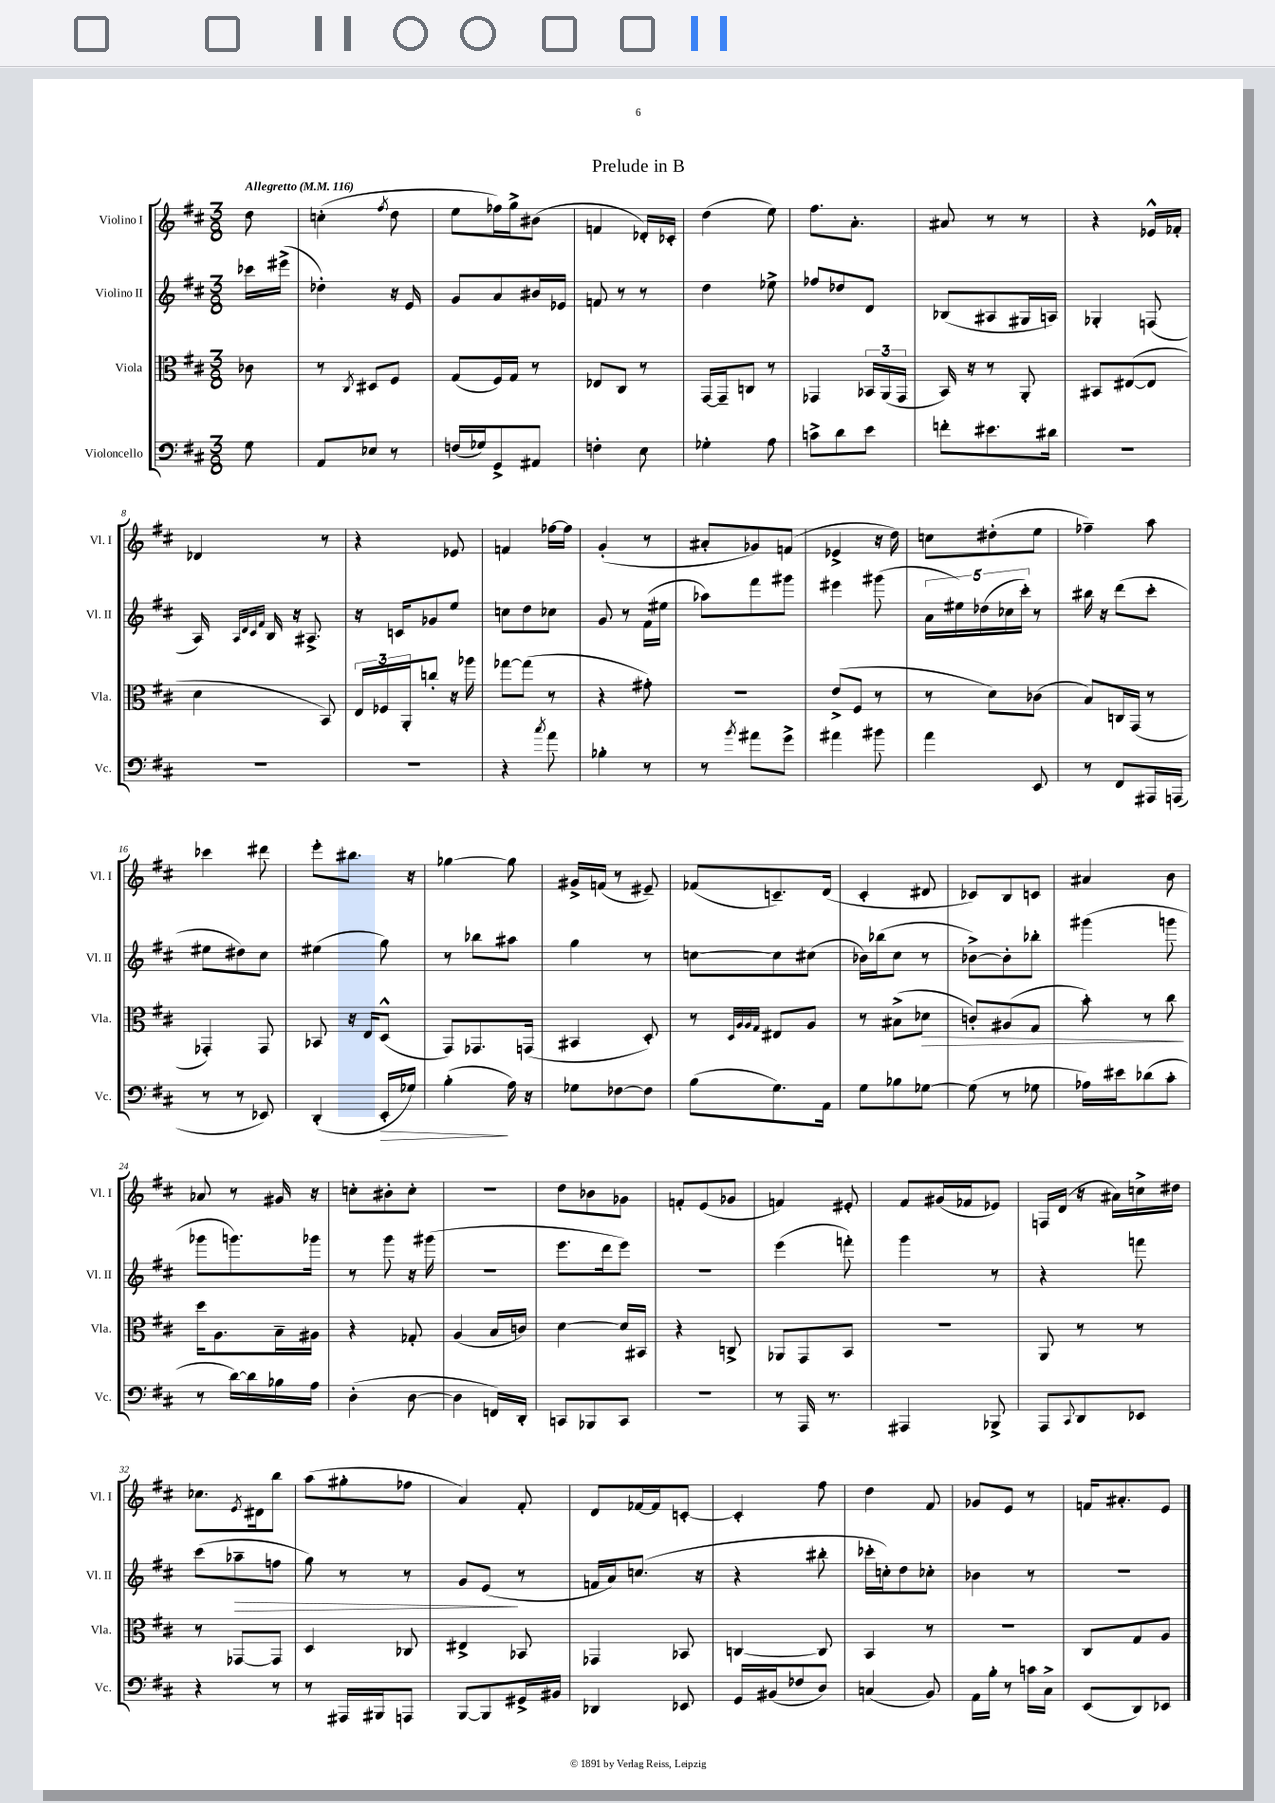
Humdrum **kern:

**kern	**dynam	**kern	**dynam	**kern	**dynam	**kern
*part4	*part4	*part3	*part3	*part2	*part2	*part1
*staff4	*staff4	*staff3	*staff3	*staff2	*staff2	*staff1
*I"Violoncello	*	*I"Viola	*	*I"Violino II	*	*I"Violino I
*I'Vc.	*	*I'Vla.	*	*I'Vl. II	*	*I'Vl. I
*clefF4	*	*clefC3	*	*clefG2	*	*clefG2
*k[f#c#]	*	*k[f#c#]	*	*k[f#c#]	*	*k[f#c#]
*M3/8	*	*M3/8	*	*M3/8	*	*M3/8
*MM116	*	*MM116	*	*MM116	*	*MM116
=	=	=	=	=	=	=
!	!	!	!	!	!	!LO:TX:a:B:t=Allegretto
8G\	.	8c-X\	.	16ccc-X\LL	.	8dd\
.	.	.	.	(16eee#X^\JJ	.	.
=1	=1	=1	=1	=1	=1	=1
8AA/L	.	8r	.	4dd-X'\)	.	(4ccn'\
.	.	8qC#/	.	.	.	.
8E-X/J	.	8D#X/L	.	.	.	.
.	.	.	.	.	.	8qff#/
8r	.	8F#/J	.	16r	.	8dd\
.	.	.	.	16e/	.	.
=2	=2	=2	=2	=2	=2	=2
(16Fn/LL	.	(8G/L	.	8g/L	.	8ee\L
16G-X/J)	.	.	.	.	.	.
8GG^/	.	16F#/L)	.	8a/	.	16ff-X\L)
.	.	16G/JJ	.	.	.	16gg^\J
8AA#X/J	.	8r	.	16b#X/L	.	(8b#X\J
.	.	.	.	16e-X/JJ	.	.
=3	=3	=3	=3	=3	=3	=3
4Fn'\	.	8E-X/L	.	8fn/	.	4fn/
.	.	8C#/J	.	8r	.	.
8E\	.	8r	.	8r	.	16d-X'/LL)
.	.	.	.	.	.	16c-X'/JJ
=4	=4	=4	=4	=4	=4	=4
4G-X'\	.	[16GG/LL	.	4dd\	.	(4dd\
.	.	16GG~/J]	.	.	.	.
.	.	8Cn/J	.	.	.	.
8A\	.	8r	.	8ee-X^\	.	8ee\)
=5	=5	=5	=5	=5	=5	=5
8cn^\L	.	4GG-X/	.	8ff-X/L	.	8.ff#\L
8d\	.	.	.	8dd-X/	.	.
.	.	.	.	.	.	8.a'\J
8e\J	.	24BB-X/LL	.	8d/J	.	.
.	.	(24AA/	.	.	.	.
.	.	24GG-/JJ	.	.	.	.
=6	=6	=6	=6	=6	=6	=6
8fn'\L	.	16BB/)	.	(8B-X/L	.	8a#X/
.	.	16r	.	.	.	.
8.e#X\	.	8r	.	8A#X/	.	8r
.	.	8AA'/	.	16G#X/L	.	8r
16d#X\Jk	.	.	.	16An/JJ)	.	.
=7	=7	=7	=7	=7	=7	=7
4.r	.	8BB#X/L	.	4G-X'/	.	4r
.	.	([8E#X/	.	.	.	.
.	.	8E#/J]	.	(8Fn/	.	16e-X^^/LL
.	.	.	.	.	.	16f-X'/JJ
!!LO:LB:g=z
=8	=8	=8	=8	=8	=8	=8
4.r	.	4d\	.	16A/)	.	4d-X/
.	.	.	.	32qqA/LLL	.	.
.	.	.	.	32qqd/	.	.
.	.	.	.	32qqc#/	.	.
.	.	.	.	32qqf#/JJJ	.	.
.	.	.	.	16B/	.	.
.	.	.	.	16r	.	.
.	.	.	.	8.A#X^/	.	.
.	.	8BB/)	.	.	.	8r
=9	=9	=9	=9	=9	=9	=9
4.r	.	24E/LL	.	16r	.	4r
.	.	24F-X/	.	.	.	.
.	.	.	.	16cn/KL	.	.
.	.	24AA'/J	.	.	.	.
.	.	8ccn'/J	.	8g-X/	.	.
.	.	16r	.	8ee/J	.	8e-X/
.	.	16aa-X\	.	.	.	.
=10	=10	=10	=10	=10	=10	=10
4r	.	[8gg-X\L	.	8ccn\L	.	4fn/
.	.	(8gg-\J]	.	8dd\	.	.
8qcc#/	.	.	.	.	.	.
8a\	.	8r	.	8cc-X\J	.	[16ff-X\LL
.	.	.	.	.	.	16ff-\JJ]
=11	=11	=11	=11	=11	=11	=11
4B-X'\	.	4r	.	8g/	.	(4g'/
.	.	.	.	8r	.	.
8r	.	8g#X'\)	.	(16f#\LL	.	8r
.	.	.	.	16ee#X\JJ	.	.
=12	=12	=12	=12	=12	=12	=12
8r	.	4.r	.	8aa-X\L)	.	8a#X'/L
8qb/	.	.	.	.	.	.
8a#X\L	.	.	.	8fff#\	.	8g-X/)
8g^\J	.	.	.	8ggg#X\J	.	(8fn/J
=13	=13	=13	=13	=13	=13	=13
4a#X\	.	(8e^/L	.	4eee#X\	.	4e-X^/
.	.	8F#/J	.	.	.	.
8b#X\	.	8r	.	(8ggg#X\	.	16r
.	.	.	.	.	.	16dd\)
=14	=14	=14	=14	=14	=14	=14
4a\	.	8r	.	20a\LL	.	8ccn\L
.	.	.	.	20ee#X\)	.	.
.	.	.	.	(20dd-X\	.	.
.	.	8d\L)	.	.	.	(8dd#X'\
.	.	.	.	20cc-X\	.	.
.	.	.	.	20ccc#'\JJ)	.	.
8EE/	.	(8c-X\J	.	8r	.	8ee\J
=15	=15	=15	=15	=15	=15	=15
8r	.	8B/L)	.	16bb#X\	.	4ff-X~\)
.	.	.	.	16r	.	.
8FF#/L	.	16Cn/L	.	(8ddd\L	.	.
.	.	(16GG/JJ	.	.	.	.
16AAA#X/L	.	8r	.	8ccc#'\J	.	8aa\
(16AAAn/JJ	.	.	.	.	.	.
!!LO:LB:g=z
=16	=16	=16	=16	=16	=16	=16
8r	.	4GG-X'/)	.	8ee#X\L	.	4ccc-X\
8r	.	.	.	8dd#X\)	.	.
8EE-X/)	.	8GG-/	.	8cc#\J	.	8ddd#X\
=17	=17	=17	=17	=17	=17	=17
(4DD'/	.	8BB-X/	.	(4ee#X\	.	8eee'\L
.	.	16r	.	.	.	8.bb#X\J
.	.	16E/KL	.	.	.	.
!	!LO:HP:b	!	!	!	!	!
16EE'/LL	>	(8D^^/J	.	8gg\)	.	.
16G-X/JJ)	.	.	.	.	.	16r
=18	=18	=18	=18	=18	=18	=18
(4B'\	.	8GG/L)	.	8r	.	[4gg-X\
.	.	8.GG-X/	.	8bb-X\L	.	.
16A\)	]	.	.	8aa#X\J	.	8gg-\]
16r	.	(16GGn/Jk	.	.	.	.
=19	=19	=19	=19	=19	=19	=19
8G-X\L	.	4BB#X/	.	4gg\	.	16g#X^/LL
.	.	.	.	.	.	(16fn/JJ
[8F-X\	.	.	.	.	.	8r
8F-\J]	.	8D'/)	.	8r	.	8e#X~/)
=20	=20	=20	=20	=20	=20	=20
(8B\L	.	8r	.	[8ccn\L	.	(8f-X/L
.	.	32qqD/LLL	.	.	.	.
.	.	32qqA/	.	.	.	.
.	.	32qqA/	.	.	.	.
.	.	32qqG/JJJ	.	.	.	.
8.G\)	.	8E#X/L	.	8cc\]	.	8.cn~/)
.	.	8A/J	.	(8cc#X\J	.	.
16AA\Jk	.	.	.	.	.	(16d/Jk
=21	=21	=21	=21	=21	=21	=21
8G\L	.	8r	.	16b-X\LL)	.	4c#'/
.	.	.	.	(16bb-X\J	.	.
8B-X\	.	(8B#X^\L	.	8cc#\J	.	.
!	!	!	!LO:HP:b	!	!	!
[8G-X\J	.	8d-X\J	>	8r	.	8d#X/
=22	=22	=22	=22	=22	=22	=22
(8G-\]	.	8cn'/L)	.	[8b-X^\L)	.	8c-X/L)
8r	.	(8A#X/	.	8b-'\]	.	8B/
8G-X\	.	8G/J	.	8bb-X'\J	.	8cn/J
=23	=23	=23	=23	=23	=23	=23
16A-X\LL)	.	8b'\)	.	(4ggg#X\	.	4a#X/
16e#X\J	.	.	.	.	.	.
(8d-X\	.	8r	.	.	.	.
8c#'\J	.	8cc#\	.	8gggn\	.	8b\
.	.	.	]	.	.	.
!!LO:LB:g=z
=24	=24	=24	=24	=24	=24	=24
8r	.	16dd\KL	.	8ggg-X\L	.	8a-X/
.	.	8.A\	.	.	.	.
[16d\LL)	.	.	.	8.gggn\)	.	8r
16d\]	.	.	.	.	.	.
16B-X\	.	16B~\L	.	.	.	16g#X/
16A\JJ	.	16A#X\JJ	.	16ggg-X\Jk	.	16r
=25	=25	=25	=25	=25	=25	=25
(4D'\	.	4r	.	8r	.	8ccn'\L
.	.	.	.	8ggg\	.	8b#X'\
[8D\	.	8G-X'/	.	16r	.	8cc'\J
.	.	.	.	(16ggg#X\	.	.
=26	=26	=26	=26	=26	=26	=26
4D\]	.	(4A/	.	4.r	.	4.r
16FFn/LL)	.	16B/LL	.	.	.	.
16DD'/JJ	.	16cn/JJ)	.	.	.	.
=27	=27	=27	=27	=27	=27	=27
8CCn/L	.	[4d\	.	8.eee\L	.	8dd\L
8BBB-X/	.	.	.	.	.	8b-X\
.	.	.	.	16ddd\k	.	.
8CC/J	.	16d/LL]	.	8eee\J)	.	8g-X\J
.	.	16BB#X/JJ	.	.	.	.
=28	=28	=28	=28	=28	=28	=28
4.r	.	4r	.	4.r	.	8fn'/L
.	.	.	.	.	.	(8e/
.	.	8Cn^/	.	.	.	8g-X/J
=29	=29	=29	=29	=29	=29	=29
8r	.	8AA-X/L	.	(4eee\	.	4fn/)
16AAA/	.	8GG/	.	.	.	.
8.r	.	.	.	.	.	.
.	.	8BB/J	.	8fffn'\)	.	8e#X'/
=30	=30	=30	=30	=30	=30	=30
4AAA#X/	.	4.r	.	4ggg\	.	8f#/L
.	.	.	.	.	.	(16g#X/L
.	.	.	.	.	.	16f-X/J
8BBB-X^/	.	.	.	8r	.	8e-X/J)
=31	=31	=31	=31	=31	=31	=31
8AAA/L	.	8AA/	.	4r	.	16Fn/LL
.	.	.	.	.	.	(16d/JJ
8qqCC#/	.	.	.	.	.	.
8DD/	.	8r	.	.	.	16r
.	.	.	.	.	.	16a#X\LL)
8EE-X/J	.	8r	.	8fffn\	.	16ccn^\
.	.	.	.	.	.	16dd#X\JJ
!!LO:LB:g=z
=32	=32	=32	=32	=32	=32	=32
4r	.	8r	.	(8ccc#\L	.	8.cc-X\L
!	!	!	!	!	!LO:HP:b	!
.	.	[8GG-X/L	.	8aa-X~\	>	.
.	.	.	.	.	.	8qe/
.	.	.	.	.	.	16d#X\k
8r	.	8GG-/J]	.	8ffn\J	.	8bb\J
=33	=33	=33	=33	=33	=33	=33
8r	.	4D/	.	8gg\)	.	(8aa\L
16AAA#X/LL	.	.	.	8r	.	8gg#X'\
16BBB#X/J	.	.	.	.	.	.
8AAAn/J	.	8C-X/	.	8r	.	8ff-X\J
=34	=34	=34	=34	=34	=34	=34
[8BBB/L	.	4E#X^/	.	8g/L	.	4a/)
8BBB/]	.	.	.	(8e/J	.	.
16GG#X^/L	.	8BB-X/	.	8r	]	8f#'/
16BB#X/JJ	.	.	.	.	.	.
=35	=35	=35	=35	=35	=35	=35
4DD-X/	.	4GG-X/	.	16fn/LL	.	8d/L
.	.	.	.	16a/J)	.	.
.	.	.	.	(8.ccn/J	.	[16f-X/L
.	.	.	.	.	.	16f-/J]
8EE-X/	.	8BB-X/	.	.	.	[8cn'/J
.	.	.	.	16r	.	.
=36	=36	=36	=36	=36	=36	=36
16GG/LL	.	[4Cn/	.	4r	.	4c'/]
(16BB#X/J	.	.	.	.	.	.
8F-X/	.	.	.	.	.	.
8D/J)	.	8C/]	.	8bb#X'\	.	8ff#\
=37	=37	=37	=37	=37	=37	=37
(4Cn/	.	4BB/	.	16ccc-X'\LL	.	4dd\
.	.	.	.	16ccn'\J)	.	.
.	.	.	.	8dd\	.	.
8BB/)	.	8r	.	8cc-X'\J	.	8f#/
=38	=38	=38	=38	=38	=38	=38
16AA\LL	.	4.r	.	4b-X\	.	8g-X/L
16B'\JJ	.	.	.	.	.	.
8r	.	.	.	.	.	8e/J
16cn\LL	.	.	.	8r	.	8r
16C#^\JJ	.	.	.	.	.	.
=39	=39	=39	=39	=39	=39	=39
(8EE/L	.	8C#/L	.	4.r	.	16fn/KL
.	.	.	.	.	.	8.a#X'/
8DD/)	.	8G/	.	.	.	.
8EE-X/J	.	8A/J	.	.	.	8e/J
==	==	==	==	==	==	==
*-	*-	*-	*-	*-	*-	*-
